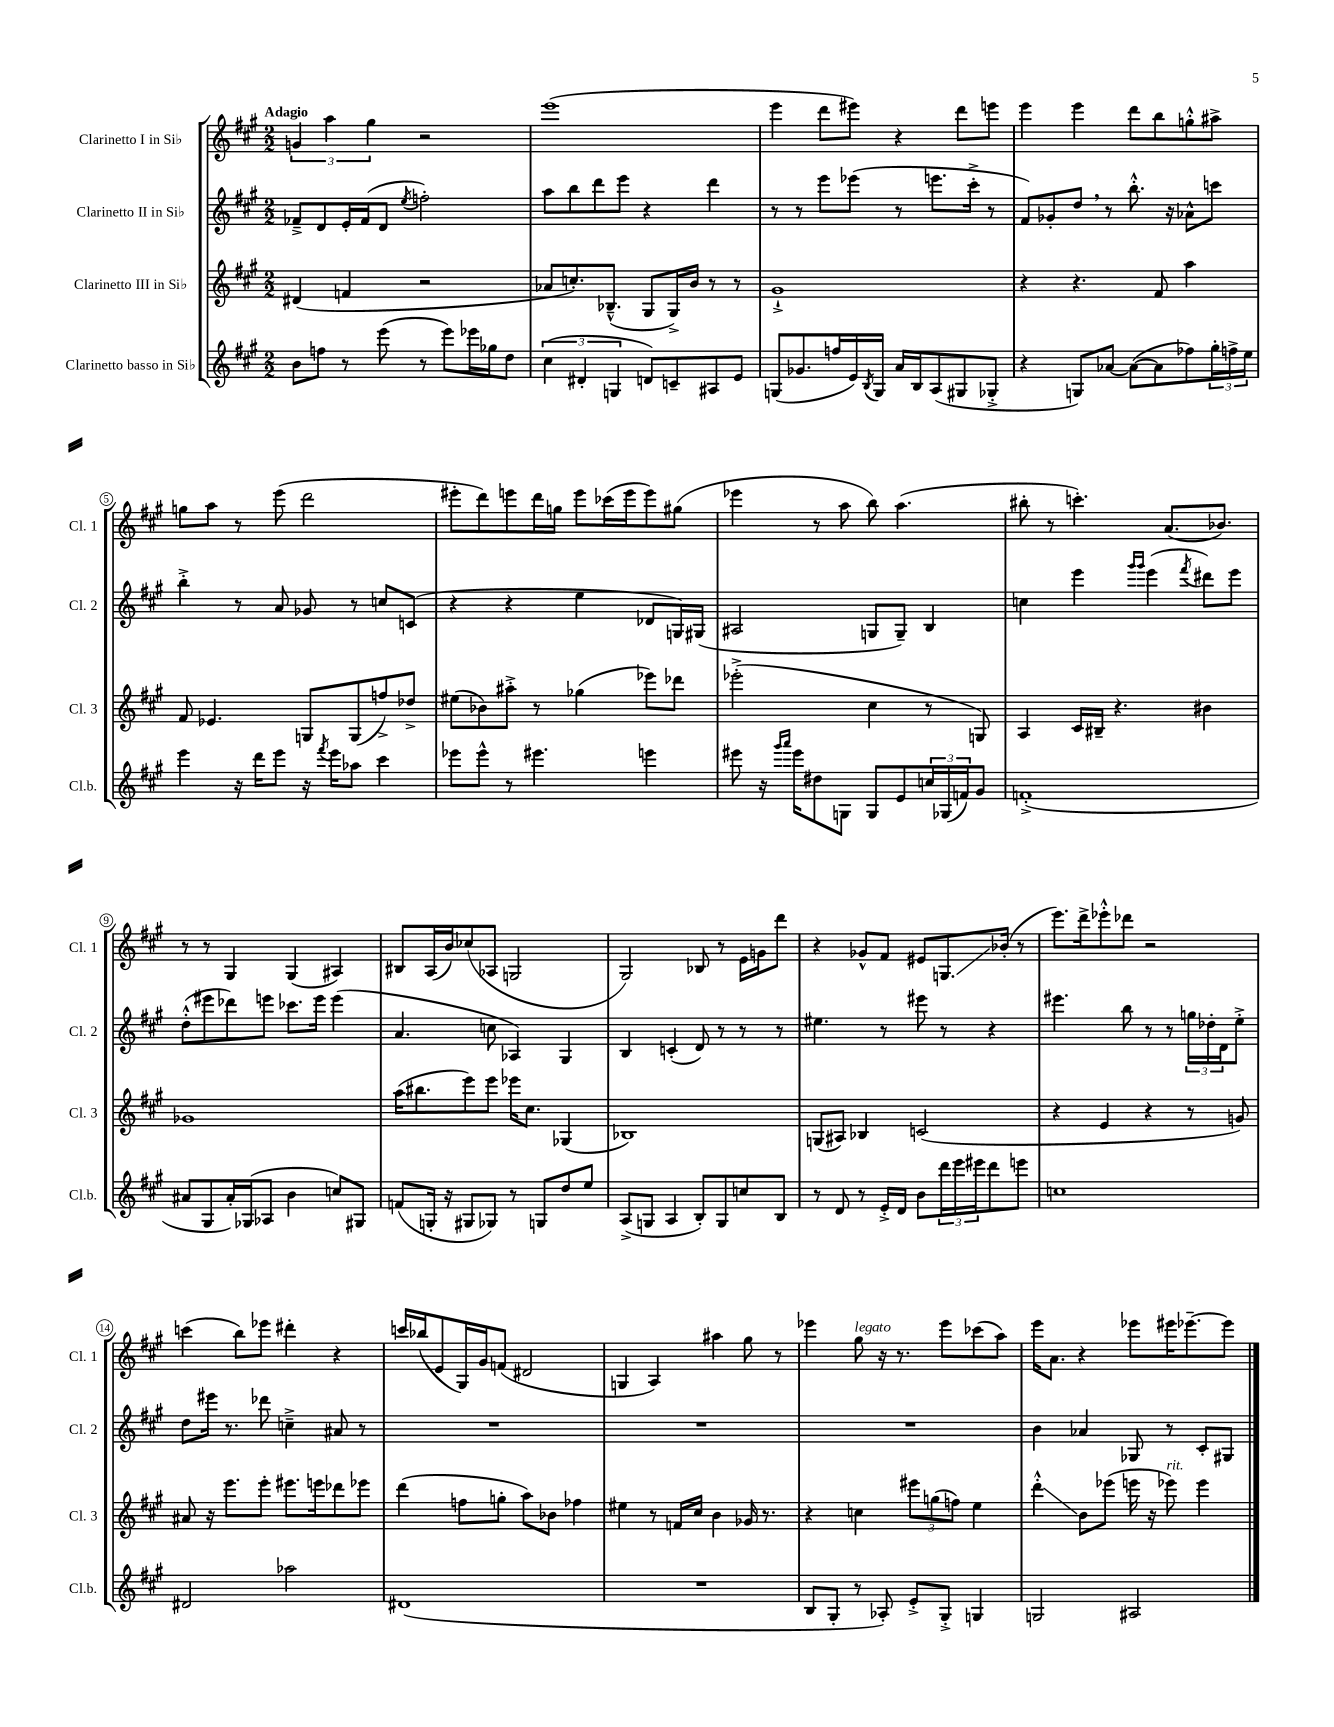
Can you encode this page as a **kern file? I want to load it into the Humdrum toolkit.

**kern	**kern	**kern	**kern
*staff4	*staff3	*staff2	*staff1
*clefG2	*clefG2	*clefG2	*clefG2
*k[f#c#g#]	*k[f#c#g#]	*k[f#c#g#]	*k[f#c#g#]
*M2/2	*M2/2	*M2/2	*M2/2
8b	(4d#	8f-~^	6g
8ff	.	8d	.
.	.	.	6aa
8r	4f	16e'	.
.	.	(16f-	.
.	.	.	6gg#
(8eee	.	8d	.
.	.	8qee	.
8r	2r	2ff')	2r
8eee)	.	.	.
16eee-	.	.	.
16gg-	.	.	.
8dd	.	.	.
=	=	=	=
(6cc#	8a-	8aa	(1eee
.	8.cc')	8bb	.
6d#'	.	.	.
.	.	8ddd	.
.	(8.B-~^^	.	.
6G	.	.	.
.	.	8eee	.
8d)	8G#	4r	.
8c~	16G#^)	.	.
.	16b	.	.
8A#	8r	4ddd	.
8e	8r	.	.
=	=	=	=
(8G	1g#`^	8r	4eee
8.g-	.	8r	.
.	.	8eee	8ddd
16ff	.	.	.
16e)	.	(8eee-	8eee#)
8qB	.	.	.
16G	.	.	.
16a	.	8r	4r
16B	.	.	.
(8A	.	8.eee	.
8G#	.	.	8ddd
.	.	16ccc#'^	.
8G-'^	.	8r	8eee
=	=	=	=
4r	4r	8f#)	4eee
.	.	8g-'	.
8G)	4.r	8dd	4eee
[8a-	.	8r	.
(8a-_	.	8.bb'^^	8ddd
8a-]	8f#	.	8bb
.	.	16r	.
8ff-)	4aa	8a-^^	8gg'^^
24gg#'	.	8ccc	8aa#^
24ff^	.	.	.
24ee	.	.	.
=	=	=	=
4eee	8f#	4bb'^	8gg
.	4.e-	.	8aa
16r	.	8r	8r
16ddd	.	.	.
8eee	.	8a	(8eee
16r	8G	8g-	2ddd
8qfff#	.	.	.
16eee	.	.	.
8aa-	(8G	8r	.
4ccc#	8ff^)	8cc	.
.	8dd-^	(8c	.
=	=	=	=
8eee-	(8ee#	4r	8eee#'
8eee-^^	8b-)	.	8ddd)
8r	8aa#'^	4r	8eee
4.eee#	8r	.	16ddd
.	.	.	16gg
.	(4gg-	4ee	8eee
.	.	.	(16ccc-
.	.	.	16eee
4eee	8eee-)	8d-	8eee)
.	8ddd-	16G)	(8gg#
.	.	(16G#	.
=	=	=	=
8eee#	(2eee-'^	2A#	4eee-
16r	.	.	.
16qqggg#	.	.	.
16qqaaa	.	.	.
16eee#	.	.	.
8dd#	.	.	8r
8G	.	.	8aa
8G	4cc#	8G	8bb)
8e	.	8G~)	(4.aa
24cc	8r	4B	.
(24G-	.	.	.
24f)	.	.	.
8g#	8G)	.	.
=	=	=	=
(1f'^	4A	4cc	8bb#'
.	.	.	8r
.	16c#	4eee	4.ccc')
.	16B#~	.	.
.	4.r	.	.
.	.	16qqggg#	.
.	.	16qqggg#	.
.	.	(4eee	.
.	.	.	(8.a
.	.	8qfff#	.
.	4b#	8ddd#)	.
.	.	.	8.b-)
.	.	8eee	.
=	=	=	=
8a#	1g-	(8dd'^^	8r
8G#	.	8eee#	8r
16a#')	.	8ddd-)	4G#
(16G-	.	.	.
8A-	.	8eee	.
4b	.	8.ccc-	(4G#
.	.	16eee	.
8cc)	.	(4eee	4A#)
8G#	.	.	.
=	=	=	=
(8f	(16aa	4.a	8B#
.	8.bb#	.	.
16G'	.	.	(16A
16r	.	.	16b)
8G#	8eee)	.	(8cc-
8G-)	8eee	8cc	8A-
8r	16eee-	4A-)	2G
.	8.cc#	.	.
8G	.	.	.
8dd	(4G-	4G#	.
8ee	.	.	.
=	=	=	=
(8A^	1B-)	4B	2G#)
8G	.	.	.
4A	.	(4c'	.
8B')	.	8d)	8B-
8G	.	8r	8r
8cc	.	8r	16e
.	.	.	16g
8B	.	8r	8ddd
=	=	=	=
8r	(8G	4.ee#	4r
8d	8A#)	.	.
8r	4B-	.	8g-^^
16e'^	.	8r	8f#
16d	.	.	.
8b	(2c	8eee#	8e#
24ddd	.	8r	8.G
24eee	.	.	.
24eee#	.	.	.
8ddd	.	4r	.
.	.	.	(16b-'
8eee	.	.	8r
=	=	=	=
1cc	4r	4.eee#	8.eee)
.	.	.	16ddd^
.	4e	.	8eee-'^^
.	.	8bb	8ddd-
.	4r	8r	2r
.	.	8r	.
.	8r	24gg	.
.	.	24dd-'	.
.	.	24d	.
.	8g)	8ee'^	.
=	=	=	=
2d#	8a#	8dd	(4ccc
.	16r	16eee#	.
.	8.eee	8.r	.
.	.	.	8bb)
.	8eee'	8ddd-	8eee-
2aa-	8.eee#	4cc~^	4ddd#'
.	16eee	.	.
.	8ddd-	8a#	4r
.	8eee-	8r	.
=	=	=	=
(1d#	(4ddd	1r	16ccc
.	.	.	(16bb-
.	.	.	8e
.	8ff	.	16G#)
.	.	.	16g#
.	8gg'	.	(8f
.	8aa)	.	2d#
.	8b-	.	.
.	4ff-	.	.
=	=	=	=
1r	4ee#	1r	4G
.	8r	.	4A)
.	16f	.	.
.	16cc#	.	.
.	4b	.	4aa#
.	16g-	.	8gg#
.	8.r	.	.
.	.	.	8r
=	=	=	=
8B	4r	1r	4eee-
8G#'	.	.	.
8r	4cc	.	8gg#
8A-')	.	.	16r
.	.	.	8.r
8e'^	12eee#	.	.
.	(12gg	.	.
8G#'^	.	.	8eee-
.	12ff)	.	.
4G	4ee	.	(8ccc-
.	.	.	8aa)
=	=	=	=
2G	4ddd'^^	4b	16eee
.	.	.	8.a
.	8b	4a-	4r
.	(8eee-	.	.
2A#	16eee	8G-	8eee-
.	16r	.	.
.	8eee-)	8r	16eee#
.	.	.	[8.eee-~
.	4eee-	8c#'	.
.	.	8G#	8eee-]
==	==	==	==
*-	*-	*-	*-
